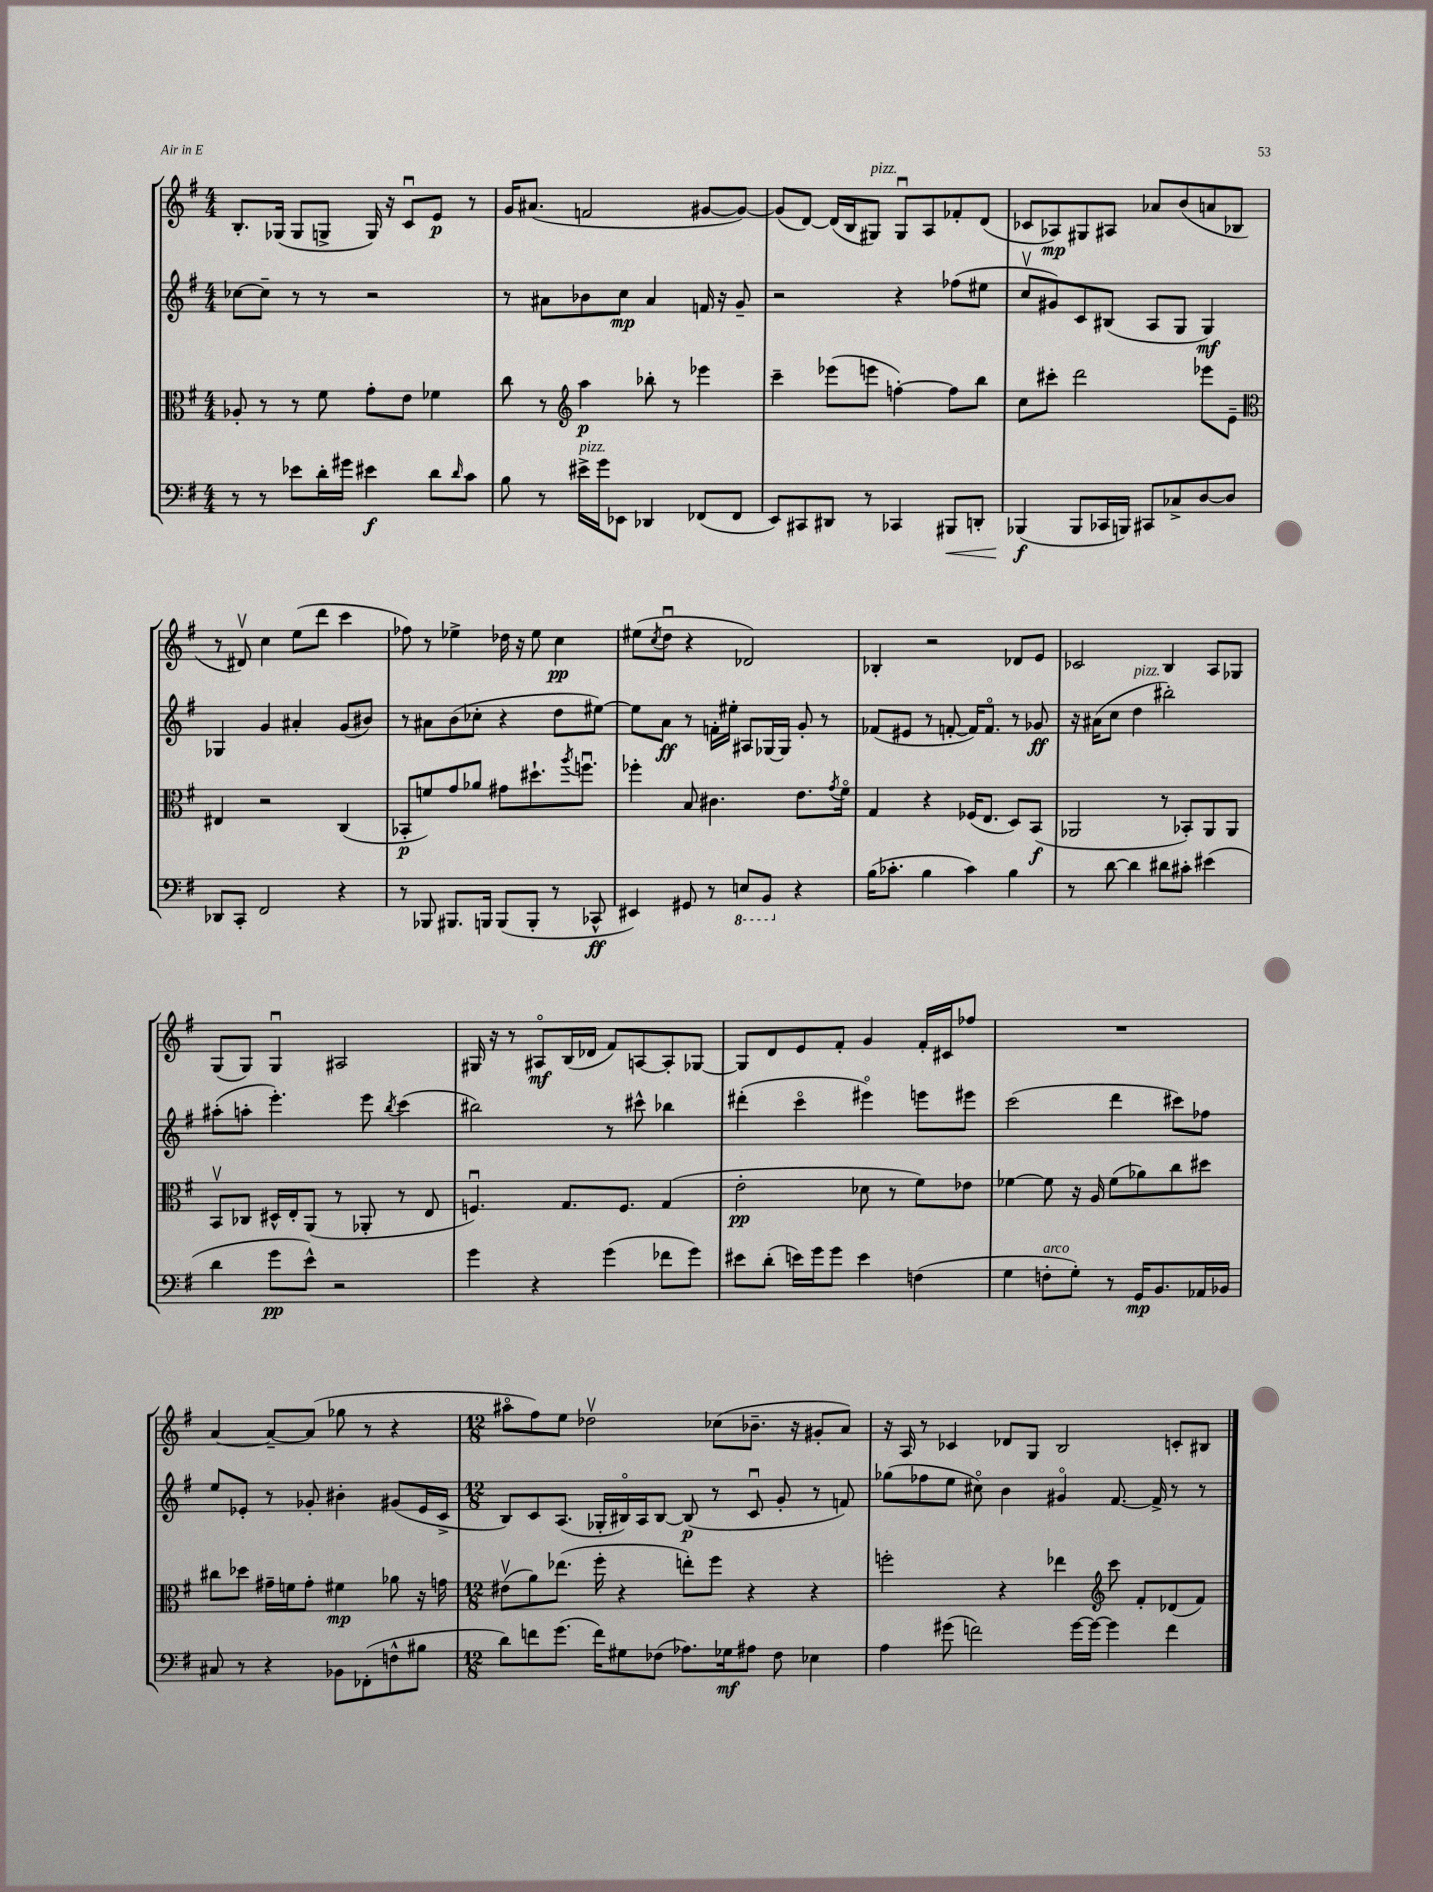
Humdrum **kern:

**kern	**kern	**kern	**kern
*staff4	*staff3	*staff2	*staff1
*clefF4	*clefC3	*clefG2	*clefG2
*k[f#]	*k[f#]	*k[f#]	*k[f#]
*M4/4	*M4/4	*M4/4	*M4/4
8r	8A-'	[8cc-	8.B'
8r	8r	8cc-~]	.
.	.	.	(16G-
8e-	8r	8r	8G-
16d'	8f#	8r	8G^
16g#	.	.	.
4e#	8g'	2r	16G)
.	.	.	16r
.	8e	.	8cu
8d	4f-	.	8e
16qqd	.	.	.
8c	.	.	8r
=	=	=	=
8B	8cc	8r	16g
.	.	.	(8.a#
8r	8r	8a#	.
*	*clefG2	*	*
16e#^	4aa	8b-	2f
16g	.	.	.
8EE-	.	8cc	.
4DD-	8bb-'	4a#	.
.	8r	.	.
(8FF-	4eee-	16f	[8g#
.	.	16r	.
8FF-	.	8g~	8g#_)
=	=	=	=
8EE)	4ccc~	2r	(8g#]
8CC#	.	.	[8d)
8DD#	(8eee-	.	(16d]
.	.	.	16B
8r	8eee	.	8G#)
4CC-	[4ff')	4r	8G#u
.	.	.	8A
8BBB#	8ff]	(8ff-	8f-'
8DD'	8bb	8ee#	(8d
=	=	=	=
(4BBB-	8cc	8ccv	8c-
.	8ccc#'	8g#)	8A-)
8BBB-	2ddd	8c	8G#
16CC-	.	(8B#	8A#
16BBB)	.	.	.
8CC#	.	8A	8a-
8C-^	.	8G	(8b
[8D	8eee-	4G)	8a
8D]	8e~	.	8B-
=	=	=	=
*	*clefC3	*	*
8DD-	4E#	4G-	8r
8CC'	.	.	8d#v)
2FF#	2r	4g	4cc
.	.	4a#'	(8ee
.	.	.	8ddd
4r	(4C	(8g	4ccc
.	.	8b#)	.
=	=	=	=
8r	8BB-'	8r	8ff-)
8BBB-	8f)	8a#	8r
8.BBB#	8g	(8b	4ee-^
.	8a-	8cc-'	.
16BBB	.	.	.
(8BBB	8g#	4r	16dd-
.	.	.	16r
8BBB'	8.dd#`	.	8ee-
8r	.	8dd	4cc
.	8qaa	.	.
.	8.ffu	.	.
8CC-^^	.	[8ee#)	.
=	=	=	=
4EE#)	4ff-'	8ee#]	(8ee#
.	.	.	8qcc
.	.	8a	8ddu
8GG#	8B	8r	4r
8r	4.c#	16f'	.
.	.	16ee#'	.
8EE	.	8A#	2d-)
8BBB	.	[16G-	.
.	.	16G-]	.
4r	8.e	8g'	.
.	.	8r	.
.	8qg	.	.
.	16f#o	.	.
=	=	=	=
(16B	4G	(8f-	4B-'
8.c-'	.	.	.
.	.	8e#	.
4B	4r	8r	2r
.	.	[8f'	.
4c-)	(16F-	16f])	.
.	8.E	8.fo	.
4B	8D)	8r	8d-
.	(8BB	8g-	8e
=	=	=	=
8r	2AA-	16r	2c-
.	.	(16a#	.
[8d	.	8cc	.
4d]	.	4dd	.
8d#	8r	2bb#')	4B
8c#'	8BB-')	.	.
(4e#	8AA-	.	8A
.	8AA-	.	8G-
=	=	=	=
4d	8BBv	(8aa#'	(8G
.	8C-	8aa'	8G)
8g	16D#^^	4.eee')	4Gu
.	16E'	.	.
8e^^)	(8AA	.	.
2r	8r	.	2A#
.	8AA-'	8eee	.
.	.	8qbb	.
.	8r	(4ccc	.
.	8E	.	.
=	=	=	=
4g	4.Fu)	2bb#)	16G#
.	.	.	16r
.	.	.	8r
4r	.	.	8A#o
.	8.G	.	(16B
.	.	.	16d-
(4g	.	8r	8f#)
.	8.F	.	.
.	.	8ccc#^^	[8A
8f-	(4G	4bb-	8A']
8g)	.	.	[8G-
=	=	=	=
8e#	2e'	(4ddd#'	8G-]
(8d'	.	.	8d
16e)	.	4ccco	8e
16g	.	.	.
8g	.	.	8f#'
4e	8d-	4eee#o)	4g
.	8r	.	.
(4F	8f#)	8eee	16f#'
.	.	.	16c#
.	8e-	8eee#	8ff-
=	=	=	=
4G	[4f-	(2ccc	1r
8F'	8f-]	.	.
8G')	16r	.	.
.	16A	.	.
8r	(8f-	4ddd	.
16GG	8a-)	.	.
8.BB	.	.	.
.	8cc	8ccc#)	.
16AA-	8dd#	8ff-	.
16BB-	.	.	.
=	=	=	=
8C#	8cc#	8ee	[4a
8r	8dd-	8e-'	.
4r	16g#~	8r	8a~_
.	16f	.	.
.	8g#'	8g-'	(8a]
8BB-	4f#	4b#'	8gg-
(8FF-'	.	.	8r
8F^^	8a-	(8g#	4r
8B#	16r	16e-	.
.	16g	16c^	.
=	=	=	=
*M12/8	*M12/8	*M12/8	*M12/8
8d)	(8e#v	8B)	8aa#o
8f	8a)	8c	8ff#)
(8.g	(8.ee-	(8.A	8ee
.	.	.	2dd-v
16f)	16ff#'	16G-'	.
8G#	4r	16B#o)	.
.	.	16A	.
(8F-	.	[8B#	.
8.A-)	8ee')	(8B#]	.
.	8ff#	8r	(8cc-
16G-	.	.	.
8A#	4r	8cu	8.b-~
8F-	.	8g'	.
.	.	.	16r
4E-	4r	8r	8g#'
.	.	8f)	8a)
=	=	=	=
4A	2ff'	(8gg-	16r
.	.	.	16A
.	.	8ff-	8r
(8g#	.	8ee	4c-
2f)	.	8cc#o)	.
.	4r	4b	8d-
.	.	.	8G
.	4ee-	4g#o	2B
[16g#	.	.	.
16g#_	.	.	.
*	*clefG2	*	*
4g#]	8ccc	[8.f#	.
.	8f#'	.	.
.	.	16f#^]	.
4f	(8d-	8r	8c'
.	8f#)	8r	8B#
==	==	==	==
*-	*-	*-	*-
